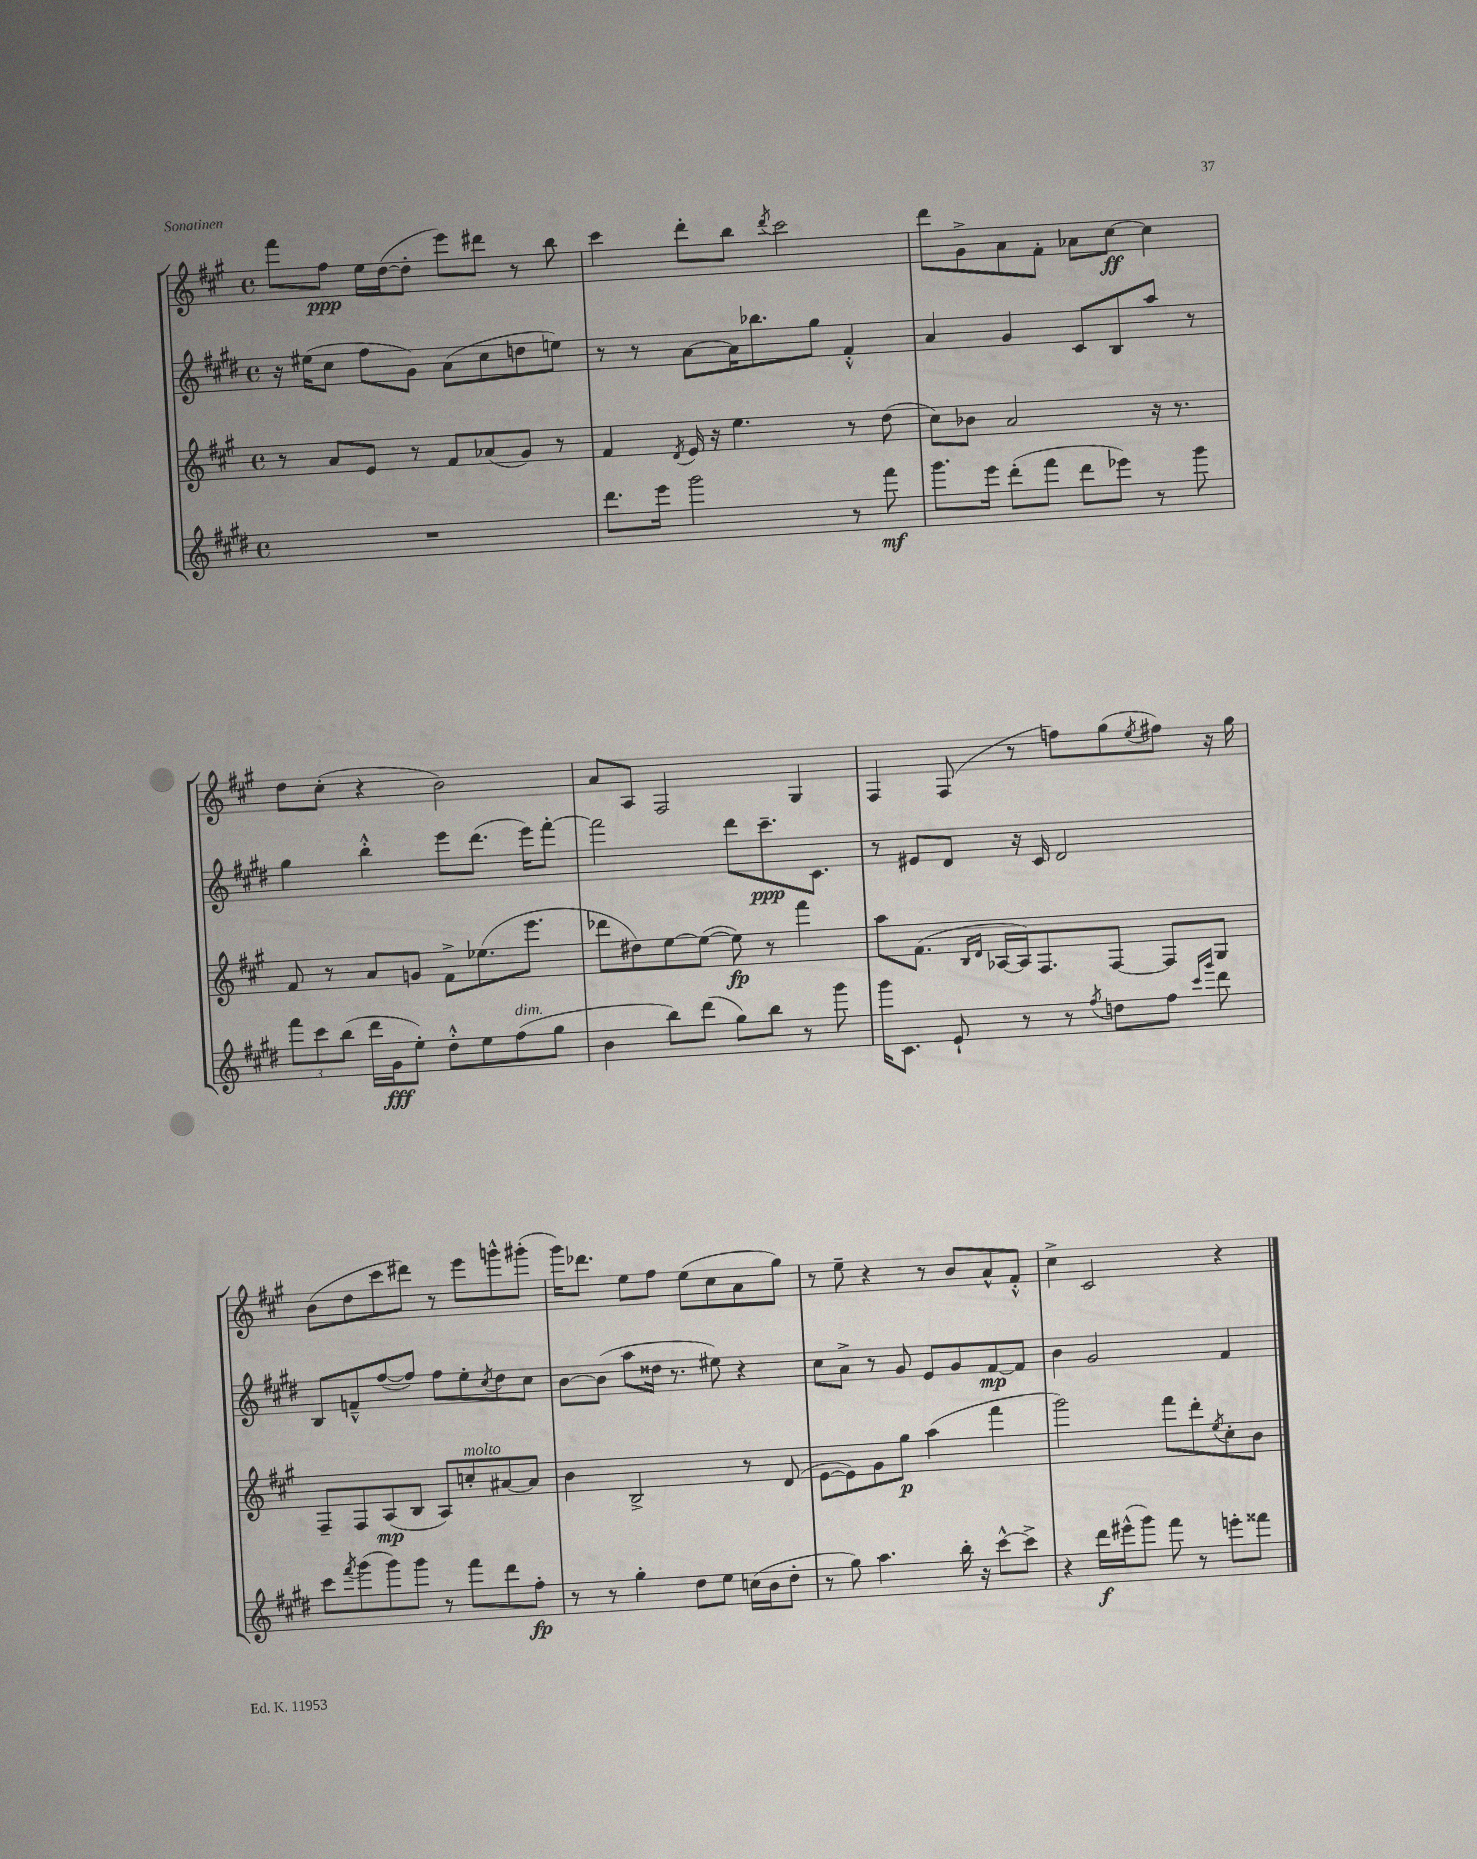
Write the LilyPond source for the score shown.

<<
\new StaffGroup <<
\new Staff = "s0" {
    \clef treble \key a \major \defaultTimeSignature \time 4/4
    fis'''8 fis''8\ppp e''16 d''16~( d''8-. e'''8) dis'''8 r8 b''8 |
    cis'''4 d'''8-. b''8 \acciaccatura { d'''8 } cis'''2 |
    d'''8 gis'8-> a'8 fis'8-. aes'8 cis''8~\ff cis''4 |
    d''8 cis''8-.( r4 b'2) |
    a'8 a8 fis2 gis4 |
    fis4 fis8( r8 f''8) gis''8( \acciaccatura { e''8 } fis''8) r16 gis''16 |
    b'8( d''8 cis'''8 dis'''8) r8 e'''8 g'''8-^ gis'''8-.( |
    gis'''16) des'''8. e''8 fis''8 e''8( cis''8 a'8 gis''8) |
    r8 e''8-- r4 r8 b'8 a'8-^ fis'8-.-^ |
    cis''4-> cis'2 r4 \bar "|." |
}
\new Staff = "s1" {
    \clef treble \key e \major \defaultTimeSignature \time 4/4
    r16 eis''16( cis''8 fis''8 gis'8) a'8( cis''8 d''8 e''8) |
    r8 r8 a'8~ a'16 bes''8. gis''8 fis'4-.-^ |
    a'4 gis'4 cis'8 b8 a''8 r8 |
    gis''4 b''4-.-^ e'''8 dis'''8.( e'''16) fis'''8~-. |
    fis'''2 dis'''8 cis'''8.--\ppp cis'8. |
    r8 eis'8 dis'8 r16 cis'16 dis'2 |
    b8 f'8---^ fis''8~( fis''8) fis''8 e''8-. \acciaccatura { cis''8 } dis''8 cis''8 |
    b'8~ b'8( a''8 disis''16 r8. eis''8) r4 |
    cis''8 a'8-> r8 gis'8 e'8 gis'8 fis'8~\mp fis'8 |
    b'4 gis'2 fis'4 \bar "|." |
}
\new Staff = "s2" {
    \clef treble \key a \major \defaultTimeSignature \time 4/4
    r8 a'8 e'8 r8 fis'8 aes'8( gis'8) r8 |
    fis'4 \acciaccatura { d'8 } e'16 r16 e''4. r8 d''8( |
    cis''8) bes'8 a'2 r16 r8. |
    fis'8 r8 a'8 g'8 fis'8-> ees''8.( e'''8. |
    des'''8 dis''8) e''8~ e''8~( e''8\fp) r8 fis'''4 |
    a''8 fis'8.( \grace { b16 d'16 } aes16~ aes16) fis8. fis8~ fis8 gis8 |
    fis8-- fis8 a8\mp( b8 a8) c''8-.^\markup { \italic "molto" } ais'8~ ais'8 |
    b'4 b2-> r8 d'8( |
    e'8~ e'8) gis'8 gis''8\p a''4( fis'''4 |
    gis'''2) fis'''8 d'''8-. \acciaccatura { e''8 } cis''8-. b'8 \bar "|." |
}
\new Staff = "s3" {
    \clef treble \key e \major \defaultTimeSignature \time 4/4
    R1 |
    dis'''8. e'''16 gis'''2 r8 fis'''8\mf |
    gis'''8. e'''16 dis'''8-.( fis'''8 dis'''8 ees'''8) r8 gis'''8 |
    \tuplet 3/2 { fis'''8 cis'''8 b''8( } dis'''16 gis'16\fff e''8-.) dis''8-.-^ e''8 fis''8^\markup { \italic "dim." }( gis''8 |
    b'4 b''8) dis'''8( gis''8) b''8 r8 gis'''8 |
    gis'''16 cis'8. e'8-! r8 r8 \acciaccatura { fis''8 } d''8 fis''8 \grace { cis'''16 gis'''16 } dis'''8 |
    cis'''8 \acciaccatura { fis'''8 } gis'''8( gis'''8) gis'''8 r8 fis'''8 dis'''8 fis''8-.\fp |
    r8 r8 gis''4-. dis''8 e''8 c''16( b'16 dis''8-. |
    r8 gis''8) a''4. b''16-. r16 cis'''8~-^ cis'''8-> |
    r4 dis'''16\f eis'''16-^( gis'''8) fis'''8 r8 e'''8-. fisis'''8 \bar "|." |
}
>>
>>
\layout { \context { \Score \remove "Bar_number_engraver" } }
